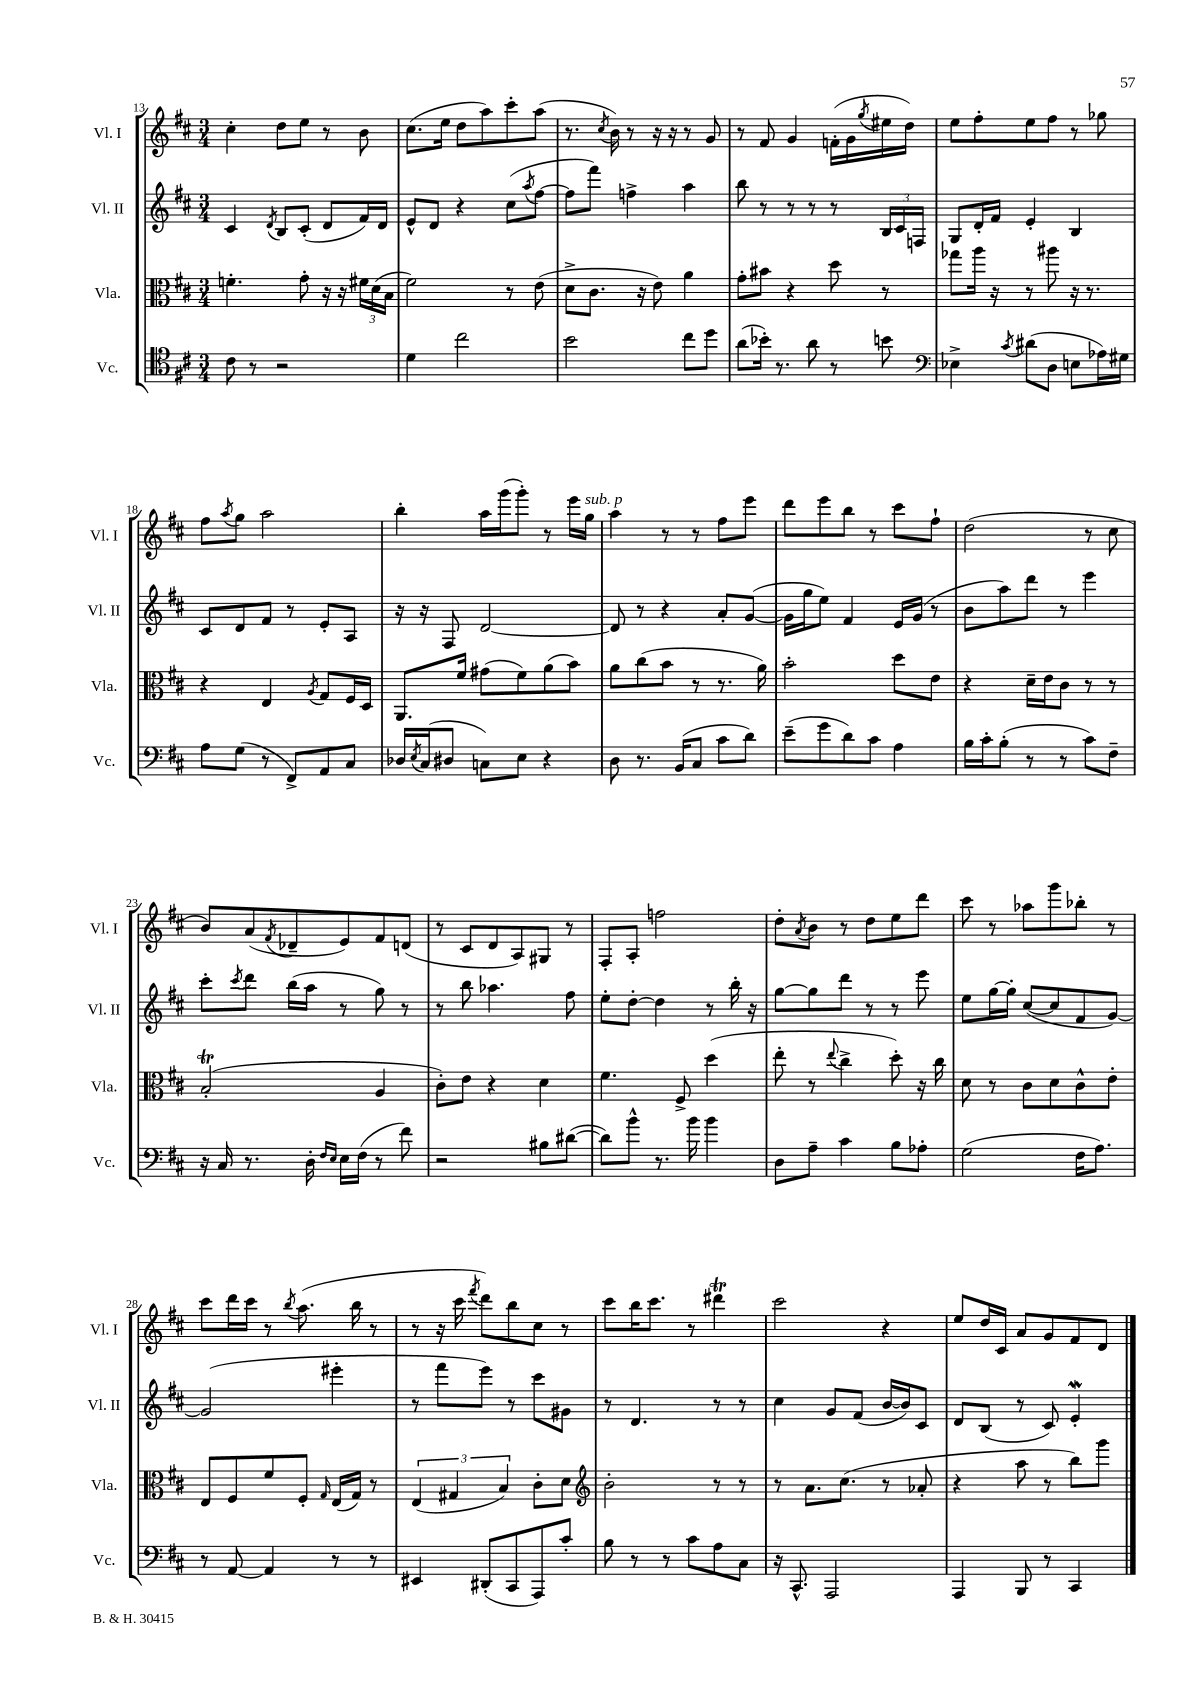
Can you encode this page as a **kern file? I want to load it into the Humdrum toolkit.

**kern	**kern	**kern	**kern
*staff4	*staff3	*staff2	*staff1
*clefC4	*clefC3	*clefG2	*clefG2
*k[f#c#]	*k[f#c#]	*k[f#c#]	*k[f#c#]
*M3/4	*M3/4	*M3/4	*M3/4
8c#	4.f'	4c#	4cc#'
8r	.	.	.
.	.	8qd	.
2r	.	8B	8dd
.	8g'	(8c#'	8ee
.	16r	8d	8r
.	16r	.	.
.	24f#	16f#)	8b
.	(24d	.	.
.	.	16d	.
.	24B	.	.
=	=	=	=
4d	2f#)	8e^^	(8.cc#
.	.	8d	.
.	.	.	16ee
2cc#	.	4r	8dd
.	.	.	8aa)
.	8r	(8cc#	8ccc#'
.	.	8qaa	.
.	(8e	[8ff#	(8aa
=	=	=	=
2b	8d^	8ff#]	8.r
.	8.c#	8fff#)	.
.	.	.	8qcc#
.	.	.	16b)
.	.	4ff^	8r
.	16r	.	.
.	8e)	.	16r
.	.	.	16r
8cc#	4a	4aa	8r
8dd	.	.	8g
=	=	=	=
(8a	8g'	8bb	8r
16b-')	8b#	8r	8f#
8.r	.	.	.
.	4r	8r	4g
8a	.	8r	.
8r	8dd	8r	(16f'
.	.	.	16g
.	.	.	8qgg
8b	8r	24B	16ee#
.	.	24c#	.
.	.	.	16dd)
.	.	24F	.
=	=	=	=
*clefF4	*	*	*
4E-^	8gg-	8G	8ee
.	16aa	16d'	8ff#'
.	16r	16f#	.
8qc#	.	.	.
(8d#	8r	4e'	8ee
8D	8aa#	.	8ff#
8E	16r	4B	8r
.	8.r	.	.
16A-)	.	.	8gg-
16G#	.	.	.
=	=	=	=
8A	4r	8c#	8ff#
.	.	.	8qaa
(8G	.	8d	8gg
8r	4E	8f#	2aa
8FF#^)	.	8r	.
.	8qA	.	.
8AA	8G	8e'	.
8C#	16F#	8A	.
.	16D	.	.
=	=	=	=
16D-	8.AA	16r	4bb'
8qE	.	.	.
(16C#	.	16r	.
8D#	.	8F#	.
.	16f#	.	.
8C)	(8g#	[2d	16aa
.	.	.	(16ggg
8E	8f#)	.	8ggg')
4r	(8a	.	8r
.	8b)	.	16eee
.	.	.	16gg
=	=	=	=
8D	8a	8d]	4aa
8.r	(8cc#	8r	.
.	8b	4r	8r
(16BB	.	.	.
8C#	8r	.	8r
8c#	8.r	8a'	8ff#
8d)	.	([8g	8eee
.	16a)	.	.
=	=	=	=
(8e~	2b'	16g]	8ddd
.	.	16gg	.
8g	.	8ee)	8eee
8d)	.	4f#	8bb
8c#	.	.	8r
4A	8dd	16e	8ccc#
.	.	(16g	.
.	8e	8r	8ff#`
=	=	=	=
16B	4r	8b	(2dd
16c#'	.	.	.
(8B'	.	8aa)	.
8r	16d~	8ddd	.
.	16e	.	.
8r	8c#	8r	.
8c#)	8r	4eee	8r
8F#~	8r	.	8cc#
=	=	=	=
16r	(2B'	8ccc#'	8b)
16C#	.	.	.
.	.	8qccc#	.
8.r	.	8ddd	(8a
.	.	.	8qf#
.	.	(16bb	8d-~
16D'	.	16aa	.
16qqF#	.	.	.
16qqE	.	.	.
16E	.	8r	8e)
(16F#	.	.	.
8r	4A	8gg)	8f#
8f#)	.	8r	(8d
=	=	=	=
2r	8c#')	8r	8r
.	8e	8bb	8c#
.	4r	4.aa-	8d
.	.	.	8A)
8B#	4d	.	8G#
([8d#	.	8ff#	8r
=	=	=	=
8d#])	4.f#	8ee'	8F#'
8b^^	.	[8dd'	8A'
8.r	.	4dd]	2ff
.	8F#^	.	.
16b	.	.	.
4b	(4dd	8r	.
.	.	16bb'	.
.	.	16r	.
=	=	=	=
8D	8ee'	[8gg	8dd'
.	.	.	8qa
8A~	8r	8gg]	8b
.	8qqee	.	.
4c#	4cc#^	8ddd	8r
.	.	8r	8dd
8B	8dd')	8r	8ee
8A-'	16r	8eee	8ddd
.	16cc#	.	.
=	=	=	=
(2G	8d	8ee	8ccc#
.	8r	[16gg	8r
.	.	16gg']	.
.	8c#	([8cc#	8aa-
.	8d	8cc#]	8ggg
16F#	8c#^^	8f#	8bb-'
8.A)	.	.	.
.	8e'	[8g)	8r
=	=	=	=
8r	8E	(2g]	8ccc#
[8AA	8F#	.	16ddd
.	.	.	16ccc#
4AA]	8f#	.	8r
.	.	.	8qbb
.	8F#'	.	(8.aa
.	16qqG	.	.
8r	(16E	4eee#'	.
.	16G)	.	16bb
8r	8r	.	8r
=	=	=	=
4EE#	(6E	8r	8r
.	.	8fff#	16r
.	6G#	.	.
.	.	.	16ccc#
.	.	.	8qfff#
(8DD#'	.	8eee)	8ddd)
.	6B)	.	.
8CC#	.	8r	8bb
8AAA)	8c#'	8ccc#	8cc#
8c#'	8d	8g#	8r
=	=	=	=
*	*clefG2	*	*
8B	2b'	8r	8ccc#
8r	.	4.d	16bb
.	.	.	8.ccc#
8r	.	.	.
8c#	.	.	8r
8A	8r	8r	4ddd#
8C#	8r	8r	.
=	=	=	=
16r	8r	4cc#	2ccc#
8.CC#^^	.	.	.
.	8.a	.	.
2AAA	.	8g	.
.	(8.cc#	.	.
.	.	(8f#	.
.	8r	[16b	4r
.	.	16b])	.
.	8a-'	8c#	.
=	=	=	=
4AAA	4r	8d	8ee
.	.	(8B	16dd
.	.	.	16c#
8BBB	8aa	8r	8a
8r	8r	8c#)	8g
4CC#	8bb)	4e'	8f#
.	8ggg	.	8d
==	==	==	==
*-	*-	*-	*-
